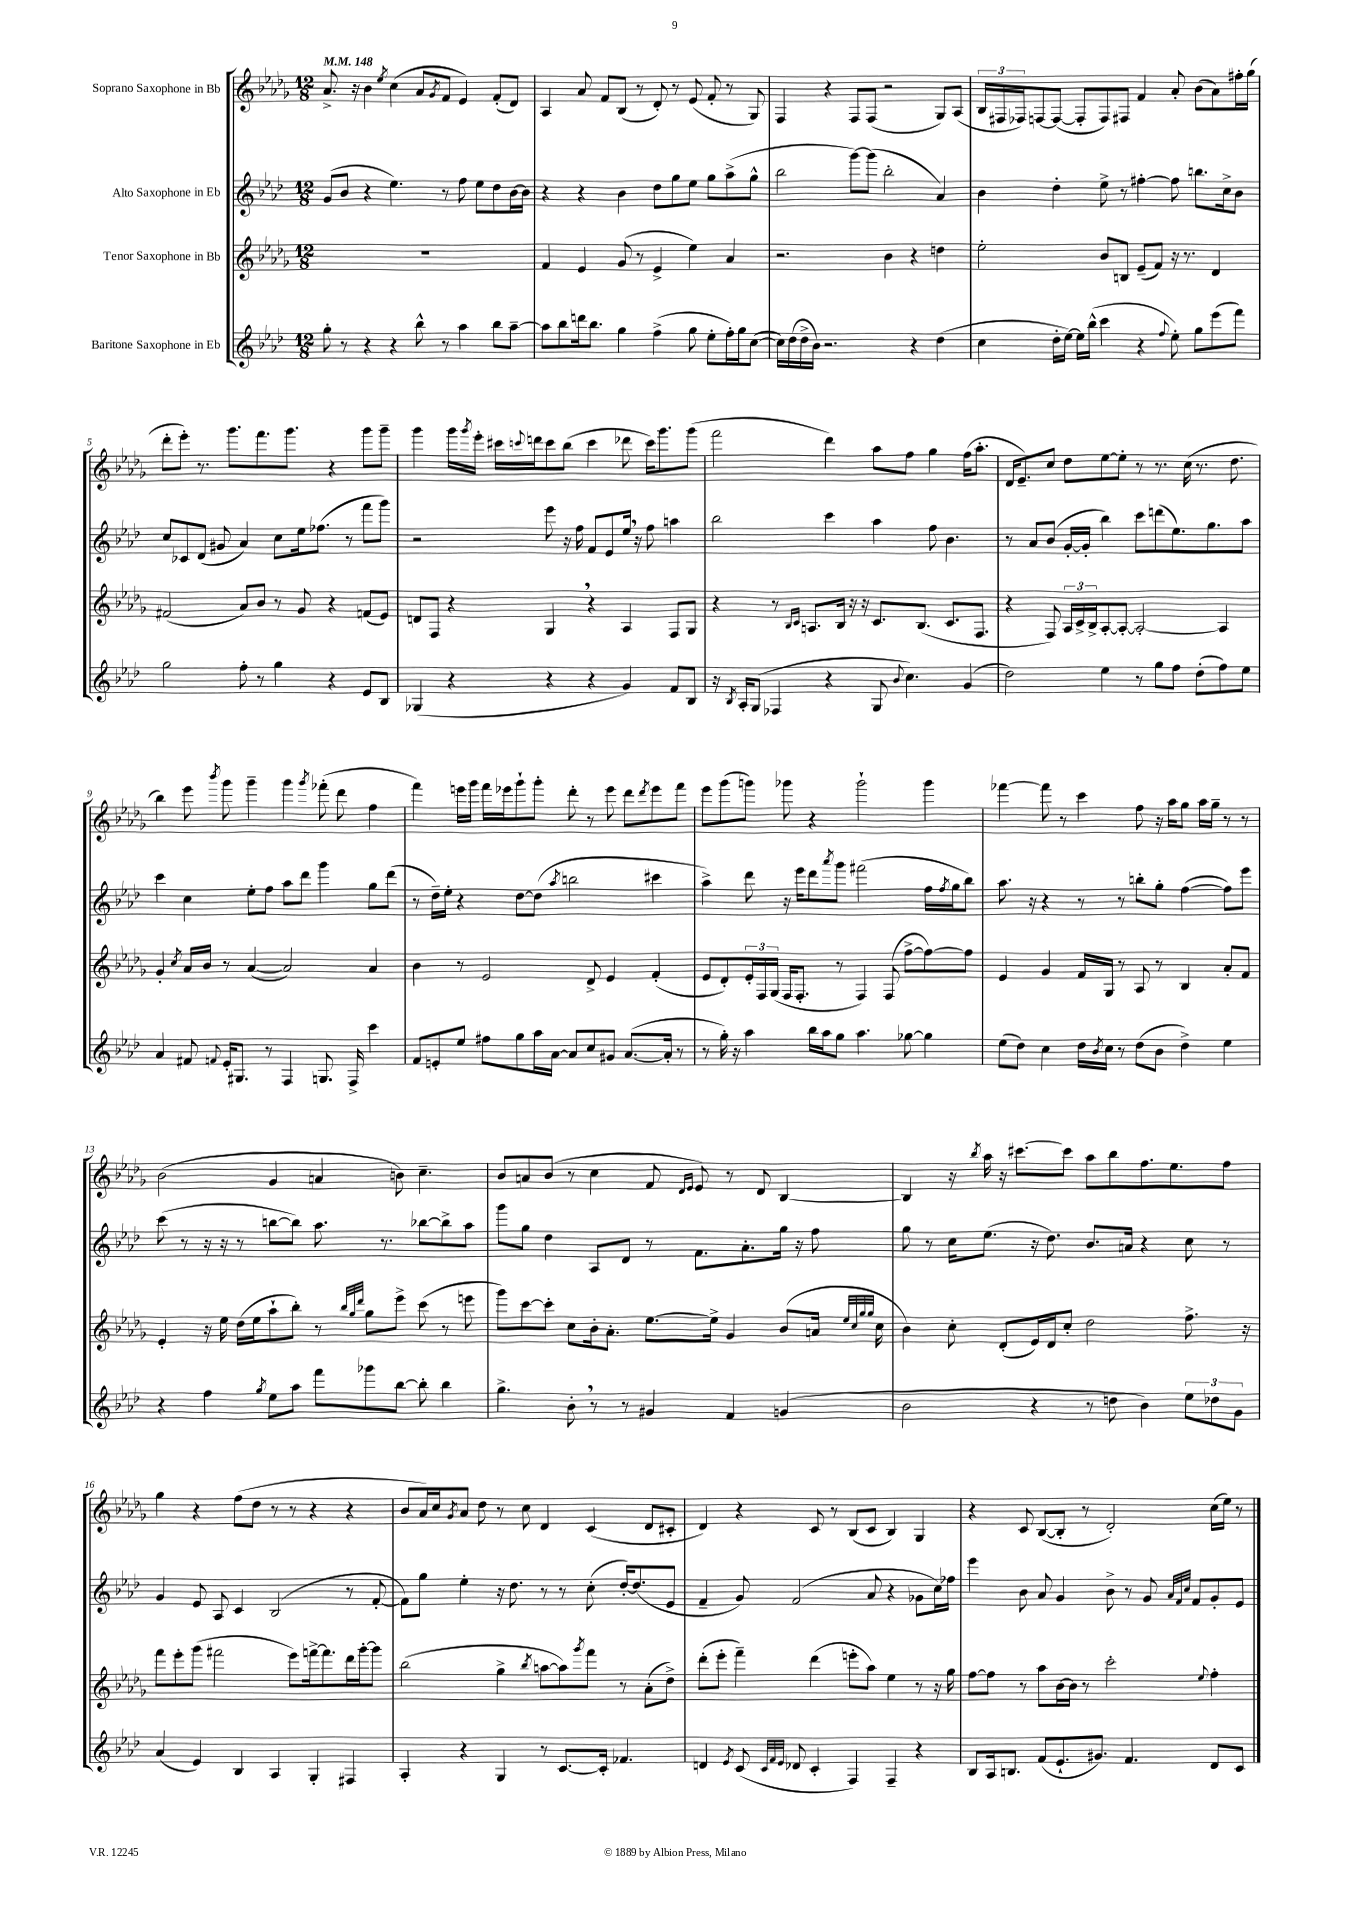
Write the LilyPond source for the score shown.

<<
\new StaffGroup <<
\new Staff = "s0" \with { instrumentName = "Soprano Saxophone in Bb" } {
    \clef treble \key des \major \numericTimeSignature \time 12/8 \tempo 4 = 148
    aes'8.-> r16 bes'4 \acciaccatura { ees''8 } c''4( aes'8 \acciaccatura { ges'8 } f'8 ees'4) f'8-.( des'8) |
    aes4 aes'8 f'8 bes8( r8 des'8-.) r8 ees'8( f'8-. r8 ges8) |
    f4 r4 f8 f8( r2 ges8) aes8( |
    \tuplet 3/2 { bes16 fis16 fes16) } f8~ f8~( f8-. f8) fis8 f'4 aes'8-. bes'8( aes'8) fis''16-. ges''16( |
    des'''8-. ees'''8-.) r8. ges'''8. f'''8. ges'''8. r4 ges'''8 ges'''8-- |
    ges'''4 ges'''16 \acciaccatura { ges'''8 } ees'''16-. cis'''16 \appoggiatura { c'''8 } d'''16 c'''8 bes''8( c'''4 des'''8 c'''16) ges'''8. ges'''8( |
    f'''2 des'''4) aes''8 f''8 ges''4 f''16( aes''8.-. |
    des'16 ees'8.--) c''8 des''8 ees''8~ ees''8-. r8 r8. c''16( r8. des''8. |
    bes''4) ees'''8 \acciaccatura { bes'''8 } ges'''8 ges'''4-- ges'''4 \acciaccatura { ges'''8 } fes'''8-.( des'''8 f''4 |
    f'''4) e'''16 ges'''16 f'''16 ees'''16 ges'''8-! ges'''8-. des'''8-. r8 ees'''8 des'''8 \acciaccatura { des'''8 } ees'''8 f'''8 |
    ees'''8 ges'''8( g'''8) ges'''8 r4 ges'''2-! ges'''4 |
    fes'''4~ fes'''8 r8 c'''4 f''8 r16 aes''16 ges''8 aes''16 ges''16-- r8 r8 |
    bes'2( ges'4 a'4 b'8) c''4.-- |
    bes'8 a'8 bes'8( r8 c''4 f'8 \grace { des'16 ees'16 } ees'8) r8 des'8 bes4~ |
    bes4 r16 \acciaccatura { bes''8 } aes''16 r16 cis'''8.~ cis'''8 aes''8 bes''8 f''8. ees''8. f''8 |
    ges''4 r4 f''8( des''8 r8 r8 r4 r4 |
    bes'8 aes'16) c''16 \acciaccatura { ges'8 } aes'8 des''8 r8 c''8 des'4 c'4( des'8 cis'8-. |
    des'4) r4 c'8 r8 bes8( c'8 bes4) ges4 |
    r4 c'8 bes8~( bes8-. r8 des'2-.) c''16( ees''16) r8 \bar "|." |
}
\new Staff = "s1" \with { instrumentName = "Alto Saxophone in Eb" } {
    \clef treble \key aes \major \numericTimeSignature \time 12/8
    g'8( bes'8 r4 ees''4.) r8 f''8 ees''8 des''8 bes'16~ bes'16 |
    r4 r4 bes'4 des''8 g''8 ees''8 g''8 aes''8->( g''8-^ |
    bes''2 g'''8~) g'''8( bes''2-. aes'4) |
    bes'4 des''4-. ees''8-> r8 fis''4~-. fis''8 b''8. c''16-> bes'8 |
    c''8 ces'8 des'8( gis'8 aes'4) c''8 ees''16 fes''8.( r8 f'''8 g'''8) |
    r2 ees'''8 r16 f''16 f'8 ees'8 ees''16 \breathe r16 f''8 a''4 |
    bes''2 c'''4 aes''4 f''8 bes'4. |
    r8 aes'8 bes'8( g'16~-. g'16-. bes''4) c'''8 d'''8( ees''8.) g''8. aes''8 |
    c'''4 c''4 ees''8-. f''8 aes''8 des'''8 g'''4 g''8 des'''8( |
    r8 des''16--) ees''16-. r4 des''8~ des''8( \acciaccatura { aes''8 } b''2 cis'''4 |
    aes''4->) des'''8 r16 ees'''16 des'''8 \acciaccatura { aes'''8 } g'''8 fis'''2( f''16 \acciaccatura { f''8 } g''16 bes''8) |
    aes''8. r16 r4 r8 r8 b''8-. g''8-. f''4~( f''8) ees'''8 |
    c'''8( r8 r16 r16 r8 b''8~ b''8) aes''8. r8. bes''8~ bes''8-> aes''8 |
    g'''8 g''8 des''4 aes8 des'8 r8 f'8. aes'8.-. g''16 r16 f''8 |
    g''8 r8 c''16 ees''8.( r16 des''8.) bes'8. a'16 r4 c''8 r8 |
    g'4 ees'8 aes8 c'4 bes2( r8 f'8~-. |
    f'8) g''8 ees''4-. r16 des''8. r8 r8 c''8-.( des''16~-.) des''8.( ees'8 |
    f'4-- g'8) f'2( aes'8 r4 ges'8 c''16) fes''16 |
    ees'''4 bes'8 aes'8 g'4 bes'8-> r8 g'8 \grace { aes'32 f'32 c''32 } f'8 g'8-. ees'8 \bar "|." |
}
\new Staff = "s2" \with { instrumentName = "Tenor Saxophone in Bb" } {
    \clef treble \key des \major \numericTimeSignature \time 12/8
    R1. |
    f'4 ees'4 ges'8( r8 ees'4-> ees''4) aes'4 |
    r2. bes'4 r4 d''4 |
    ees''2-. bes'8 b8 ees'8--( f'8) r16 r8. des'4 |
    fis'2( aes'8) bes'8 r8 ges'8 r4 f'8( ees'8) |
    d'8 f8 r4 ges4 \breathe r4 aes4 f8 ges8 |
    r4 r8 \grace { bes16 c'16 } a8. bes16 r16 r16 c'8. bes8.( c'8. f8. |
    r4 f8) \tuplet 3/2 { aes16 c'16-> bes16-> } aes8~-. aes8~-. aes2~-. aes4 |
    ges'4-. \acciaccatura { c''8 } aes'16 bes'16 r8 aes'4~( aes'2) aes'4 |
    bes'4 r8 ees'2 des'8-> ees'4 f'4-.( |
    ees'8 des'8-.) \tuplet 3/2 { ees'16-. f16 ges16( } f16 f8.-. r8 f4) f8( f''8~-> f''8~) f''8 |
    ees'4 ges'4 f'16 ges16 r8 aes8 r8 bes4 aes'8-. f'8 |
    ees'4-. r16 ees''16 des''16( ees''16 aes''8-! bes''8-.) r8 \grace { bes''32 ges''32 des'''32 } ges''8 ees'''8-> c'''8( r8 e'''8 |
    ges'''8) c'''8~ c'''8-. c''8 bes'16-. aes'8.-. ees''8.~ ees''16-> ges'4 bes'8( a'16 \grace { ees''32 c''32 ges''32 ges''32 } c''16 |
    bes'4) c''8-. des'8-.( ees'16) des'16 c''8-. des''2 f''8.-> r16 |
    f'''8 ees'''8-. ges'''8( fis'''2 ees'''8) f'''16~-> f'''8. des'''16 ges'''16~-. ges'''8 |
    bes''2( ges''4-> \acciaccatura { bes''8 } a''8~ a''8) \acciaccatura { ges'''8 } f'''8 r8 aes'8-.( des''8->) |
    des'''8-.( ees'''8-. f'''4--) des'''4( e'''8-. aes''8) ees''4 r8 r16 ges''16 |
    f''8~ f''8 r8 aes''8 bes'16~ bes'16 r8 c'''2-. \appoggiatura { ees''8 } f''4-. \bar "|." |
}
\new Staff = "s3" \with { instrumentName = "Baritone Saxophone in Eb" } {
    \clef treble \key aes \major \numericTimeSignature \time 12/8
    g''8-. r8 r4 r4 bes''8-^ r8 aes''4 bes''8 aes''8~-- |
    aes''8 bes''8 d'''16 bes''8. g''4 f''4->( g''8 ees''8-. f''16-.) g''16 c''8~( |
    c''16) des''16( des''16-> bes'16) r2. r4 des''4( |
    c''4 des''16-. ees''16~) ees''16 bes''16-^( c'''4 r4 \appoggiatura { f''8 } ees''8-.) g''8 ees'''8( f'''8) |
    g''2 f''8-. r8 g''4 r4 ees'8 bes8 |
    ges4( r4 r4 r4 g'4) f'8 bes8 |
    r16 \acciaccatura { bes8 } aes16-. g8( fes4 r4 g8 \appoggiatura { bes'8 } c''4.) g'4( |
    des''2) ees''4 r8 g''8 f''8 des''8-.( f''8) ees''8 |
    aes'4 fis'8 \appoggiatura { f'8 } ees'16-. gis8. r8 f4 g8. f16-> c'''4 |
    f'8 e'8-. ees''8 fis''8 g''8 aes''16 aes'16~ aes'8 c''8 gis'8 aes'8.~( aes'16-. r8 |
    r8 g''16-.) r16 aes''4 bes''16 aes''16 g''8 aes''4. ges''8~ ges''4 |
    ees''8( des''8) c''4 des''16 \acciaccatura { bes'8 } c''16 r8 des''8( bes'8 des''4->) ees''4 |
    r4 f''4 \acciaccatura { g''8 } ees''8 aes''8 f'''8 ges'''8 bes''8~ bes''8-. bes''4 |
    g''4.-> bes'8-. \breathe r8 r8 gis'4 f'4 g'4( |
    bes'2 r4 r8 d''8 bes'4) \tuplet 3/2 { ees''8 des''8 g'8 } |
    aes'4( ees'4) bes4 aes4 g4-. fis4 |
    aes4-. r4 g4 r8 c'8.~ c'16-. fes'4. |
    d'4 \acciaccatura { ees'8 } c'8( \grace { c'32 f'32 ees'32 } des'8 c'4-. f4) f4-- r4 |
    bes8 aes16 b8. f'8( ees'8.-! gis'8.) f'4. des'8 c'8 \bar "|." |
}
>>
>>
